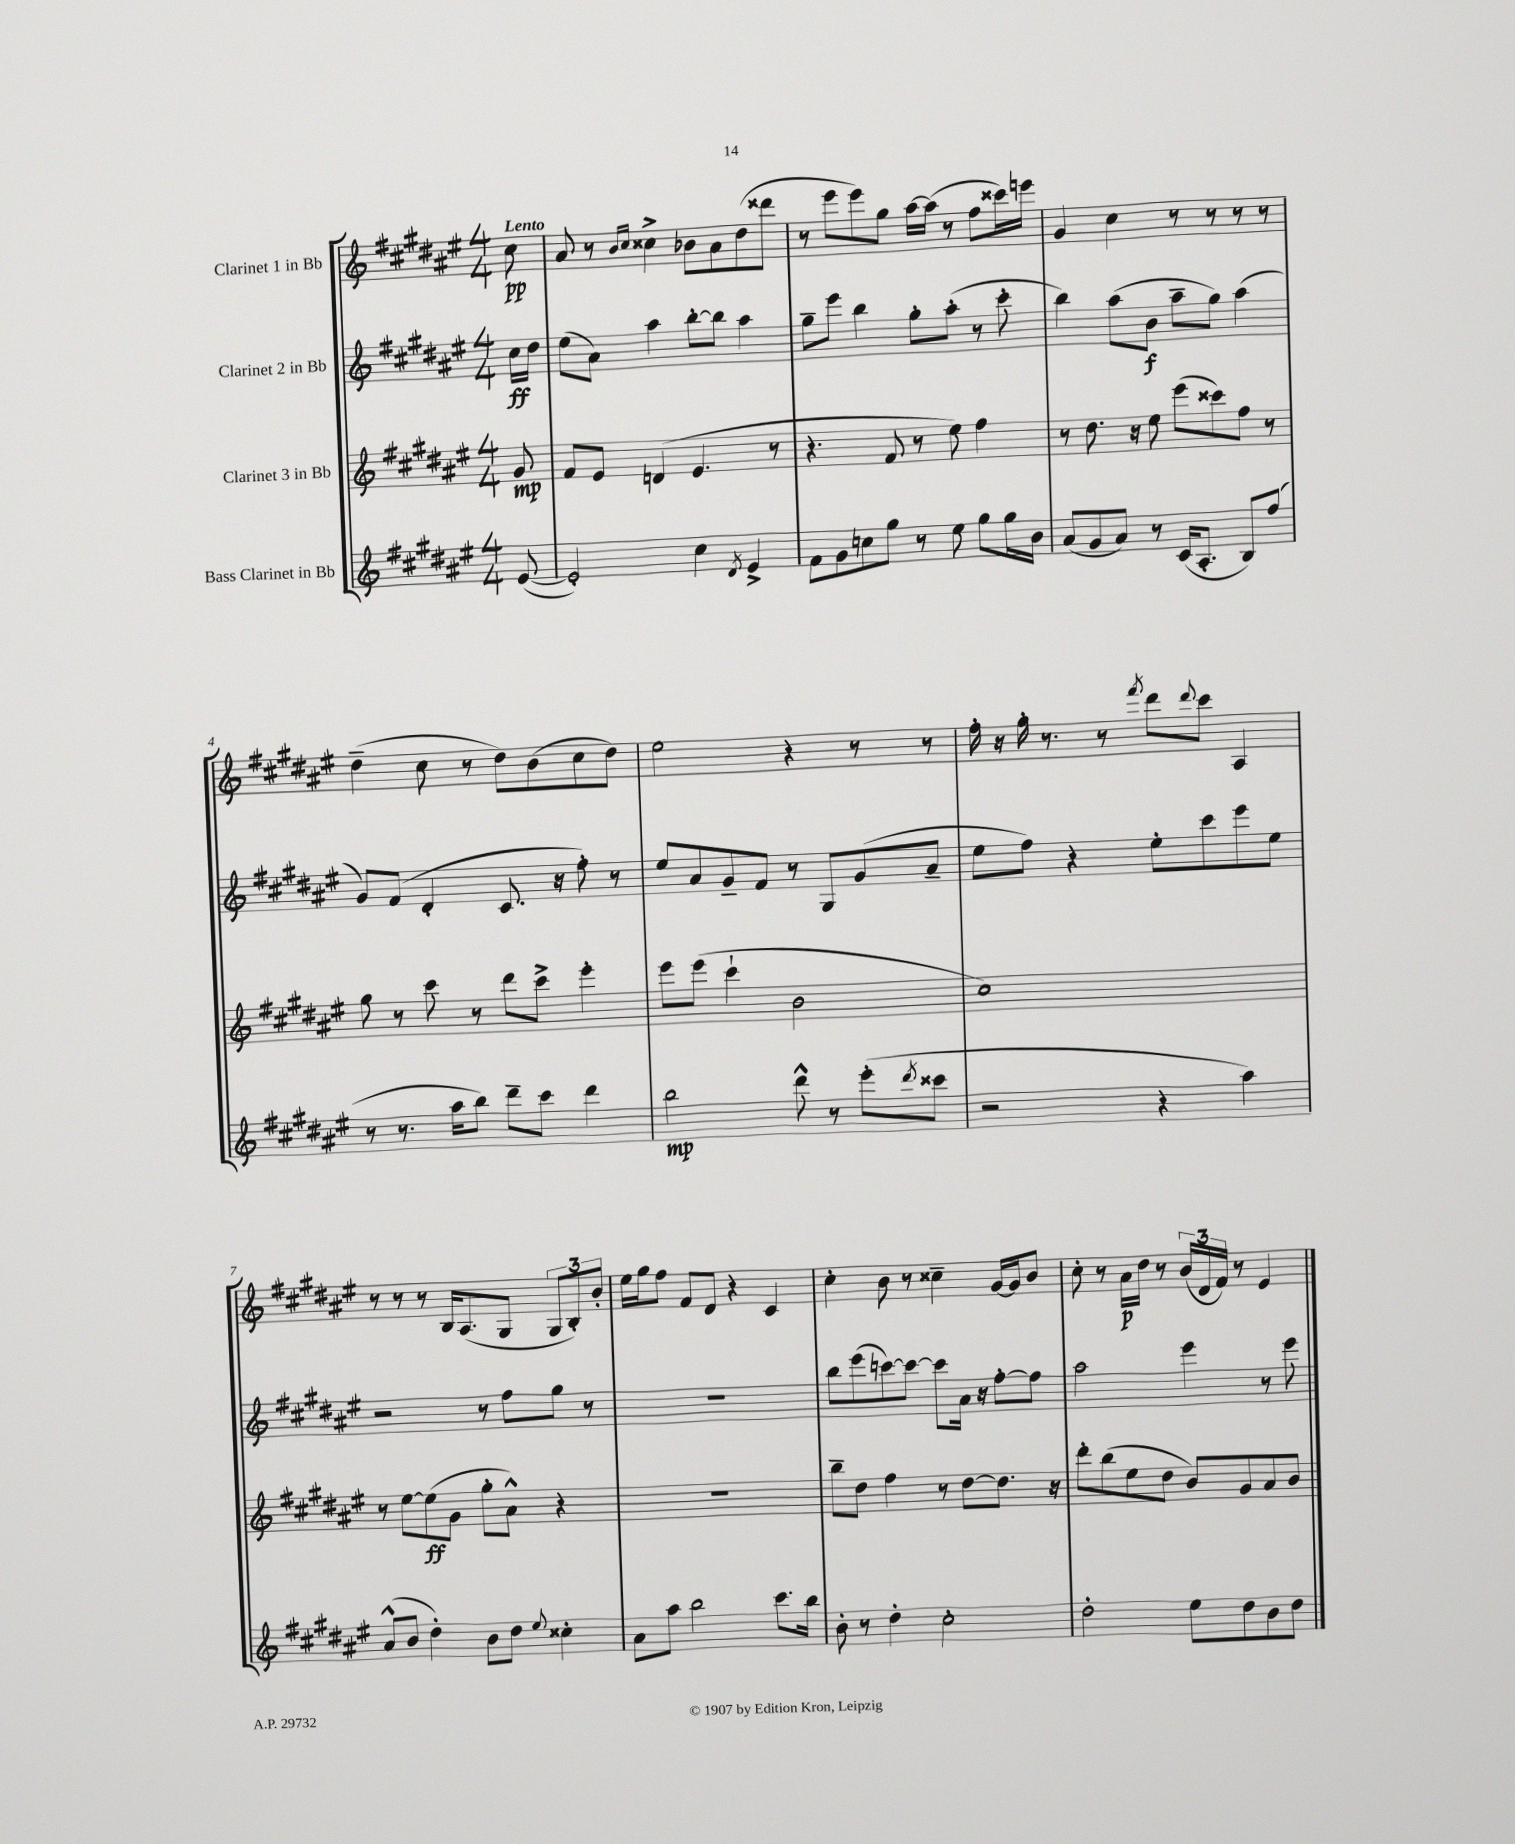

**kern	**dynam	**kern	**dynam	**kern	**dynam	**kern	**dynam
*part4	*part4	*part3	*part3	*part2	*part2	*part1	*part1
*staff4	*staff4	*staff3	*staff3	*staff2	*staff2	*staff1	*staff1
*I"Bass Clarinet in Bb	*	*I"Clarinet 3 in Bb	*	*I"Clarinet 2 in Bb	*	*I"Clarinet 1 in Bb	*
*clefG2	*	*clefG2	*	*clefG2	*	*clefG2	*
*k[f#c#g#d#a#e#]	*	*k[f#c#g#d#a#e#]	*	*k[f#c#g#d#a#e#]	*	*k[f#c#g#d#a#e#]	*
*M4/4	*	*M4/4	*	*M4/4	*	*M4/4	*
=	=	=	=	=	=	=	=
!	!	!	!	!	!	!LO:TX:a:B:t=Lento	!
([8e#/	.	8g#/	mp	16cc#\LL	ff	8cc#\	pp
.	.	.	.	16dd#\JJ	.	.	.
=1	=1	=1	=1	=1	=1	=1	=1
2e#'/])	.	8f#/L	.	(8ee#\L	.	8a#/	.
.	.	8e#/J	.	8a#\J)	.	8r	.
.	.	.	.	.	.	16qqb/LL	.
.	.	.	.	.	.	16qqcc#/JJ	.
.	.	(4dn/	.	4aa#\	.	4cc##X^\	.
4cc#\	.	4.e#/	.	[8bb'\L	.	8b-X\L	.
.	.	.	.	8bb\J]	.	8a#\	.
8qd#/	.	.	.	.	.	.	.
4e#^/	.	.	.	4aa#\	.	(8dd#\	.
.	.	8r	.	.	.	8ddd##X\J	.
=2	=2	=2	=2	=2	=2	=2	=2
8f#\L	.	4.r	.	8gg#~\L	.	8r	.
8g#\	.	.	.	8eee#\J	.	8eee#\L	.
8ccn\	.	.	.	4bb\	.	8eee#\)	.
8gg#\J	.	8f#/	.	.	.	8gg#\J	.
8r	.	8r	.	8gg#'\L	.	[16aa#\LL	.
.	.	.	.	.	.	(16aa#\JJ]	.
8ee#\	.	8ee#\)	.	(8aa#'\J	.	8r	.
8gg#\L	.	4ff#\	.	8r	.	8ff#\L	.
16gg#\L	.	.	.	8ccc#'\	.	16ccc##X\L)	.
16b\JJ	.	.	.	.	.	16eeen\JJ	.
=3	=3	=3	=3	=3	=3	=3	=3
(8a#/L	.	8r	.	4bb\)	.	4g#/	.
8g#/	.	8.dd#\	.	.	.	.	.
8a#/J)	.	.	.	(8aa#\L	.	4cc#\	.
.	.	16r	.	.	.	.	.
8r	.	8ee#\	.	8b\J	f	.	.
(16c#/KL	.	(8eee#\L	.	8aa#~\L	.	8r	.
8.A#'/J	.	.	.	.	.	.	.
.	.	8ccc##X\)	.	8gg#\J)	.	8r	.
8B/L)	.	8ff#\J	.	(4aa#\	.	8r	.
(8ff#/J	.	8r	.	.	.	8r	.
!!LO:LB:g=z
=4	=4	=4	=4	=4	=4	=4	=4
8r	.	8gg#\	.	8g#/L)	.	(4dd#~\	.
8.r	.	8r	.	(8f#/J	.	.	.
.	.	8ccc#\	.	4d#'/	.	8cc#\	.
16aa#\KL	.	.	.	.	.	.	.
8bb\J)	.	8r	.	.	.	8r	.
8ddd#~\L	.	8ddd#\L	.	8.c#/	.	8dd#\L)	.
8ccc#\J	.	8ccc#^\J	.	.	.	(8b\	.
.	.	.	.	16r	.	.	.
4ddd#\	.	4eee#'\	.	8ff#'\)	.	8cc#\	.
.	.	.	.	8r	.	8dd#\J)	.
=5	=5	=5	=5	=5	=5	=5	=5
2bb\	mp	8eee#\L	.	8ee#/L	.	2ee#\	.
.	.	(8eee#\J	.	8a#/	.	.	.
.	.	4ccc#`\	.	8g#~/	.	.	.
.	.	.	.	8f#/J	.	.	.
8ddd#^^\	.	2b\	.	8r	.	4r	.
8r	.	.	.	8G#/L	.	.	.
(8eee#'\L	.	.	.	(8g#/	.	8r	.
8qddd#/	.	.	.	.	.	.	.
8ccc##X\J	.	.	.	8a#~/J	.	8r	.
=6	=6	=6	=6	=6	=6	=6	=6
2r	.	1cc#)	.	8ee#\L	.	16ff#'\	.
.	.	.	.	.	.	16r	.
.	.	.	.	8ff#\J)	.	16gg#'\	.
.	.	.	.	.	.	8.r	.
.	.	.	.	4r	.	.	.
.	.	.	.	.	.	8r	.
.	.	.	.	.	.	8qfff#/	.
4r	.	.	.	8ee#'\L	.	8ddd#\L	.
.	.	.	.	.	.	8qqddd#/	.
.	.	.	.	8ccc#\	.	8ccc#\J	.
4aa#\)	.	.	.	8eee#\	.	4A#/	.
.	.	.	.	8ee#\J	.	.	.
!!LO:LB:g=z
=7	=7	=7	=7	=7	=7	=7	=7
(8a#^^/L	.	8r	.	2r	.	8r	.
8b/J	.	[8ee#\L	.	.	.	8r	.
4dd#'\)	.	(8ee#\]	ff	.	.	8r	.
.	.	8g#\J	.	.	.	16B/KL	.
.	.	.	.	.	.	(8.A#/	.
8b\L	.	8gg#'\L	.	8r	.	.	.
8dd#\J	.	8a#^^\J)	.	8ff#\L	.	8G#/J	.
8qqee#/	.	.	.	.	.	.	.
4cc##X'\	.	4r	.	8gg#\J	.	12G#/L	.
.	.	.	.	.	.	12B'/)	.
.	.	.	.	8r	.	.	.
.	.	.	.	.	.	12b'/J	.
=8	=8	=8	=8	=8	=8	=8	=8
8a#\L	.	1r	.	1r	.	16ee#\LL	.
.	.	.	.	.	.	16gg#\J	.
8aa#\J	.	.	.	.	.	8ff#\J	.
2bb\	.	.	.	.	.	8f#/L	.
.	.	.	.	.	.	8d#/J	.
.	.	.	.	.	.	4r	.
8.ccc#\L	.	.	.	.	.	4c#/	.
16bb\Jk	.	.	.	.	.	.	.
=9	=9	=9	=9	=9	=9	=9	=9
8b'\	.	8bb~\L	.	8bb\L	.	4cc#'\	.
8r	.	8dd#\J	.	(8eee#\	.	.	.
4dd#'\	.	4ff#\	.	[8cccn\)	.	8b\	.
.	.	.	.	8ccc\J_	.	8r	.
2cc#'\	.	8r	.	8ccc\L]	.	4cc##X~\	.
.	.	[8dd#\L	.	16a#\Jk	.	.	.
.	.	.	.	16r	.	.	.
.	.	8.dd#\J]	.	[8ff#'\L	.	[16g#/LL	.
.	.	.	.	.	.	16g#/J]	.
.	.	.	.	8ff#\J]	.	8b/J	.
.	.	16r	.	.	.	.	.
=10	=10	=10	=10	=10	=10	=10	=10
2dd#'\	.	8ddd#'\L	.	2aa#\	.	8cc#'\	.
.	.	(8bb\	.	.	.	8r	.
.	.	8ee#\	.	.	.	16a#\LL	p
.	.	.	.	.	.	16dd#\JJ	.
.	.	8dd#\J	.	.	.	8r	.
8ee#\L	.	8b/L)	.	4eee#\	.	(24b/LL	.
.	.	.	.	.	.	24d#/	.
.	.	.	.	.	.	24f#/JJ)	.
8dd#\	.	8g#/	.	.	.	8r	.
8b\	.	8a#/	.	8r	.	4e#/	.
8dd#\J	.	8b/J	.	8eee#\	.	.	.
==	==	==	==	==	==	==	==
*-	*-	*-	*-	*-	*-	*-	*-
